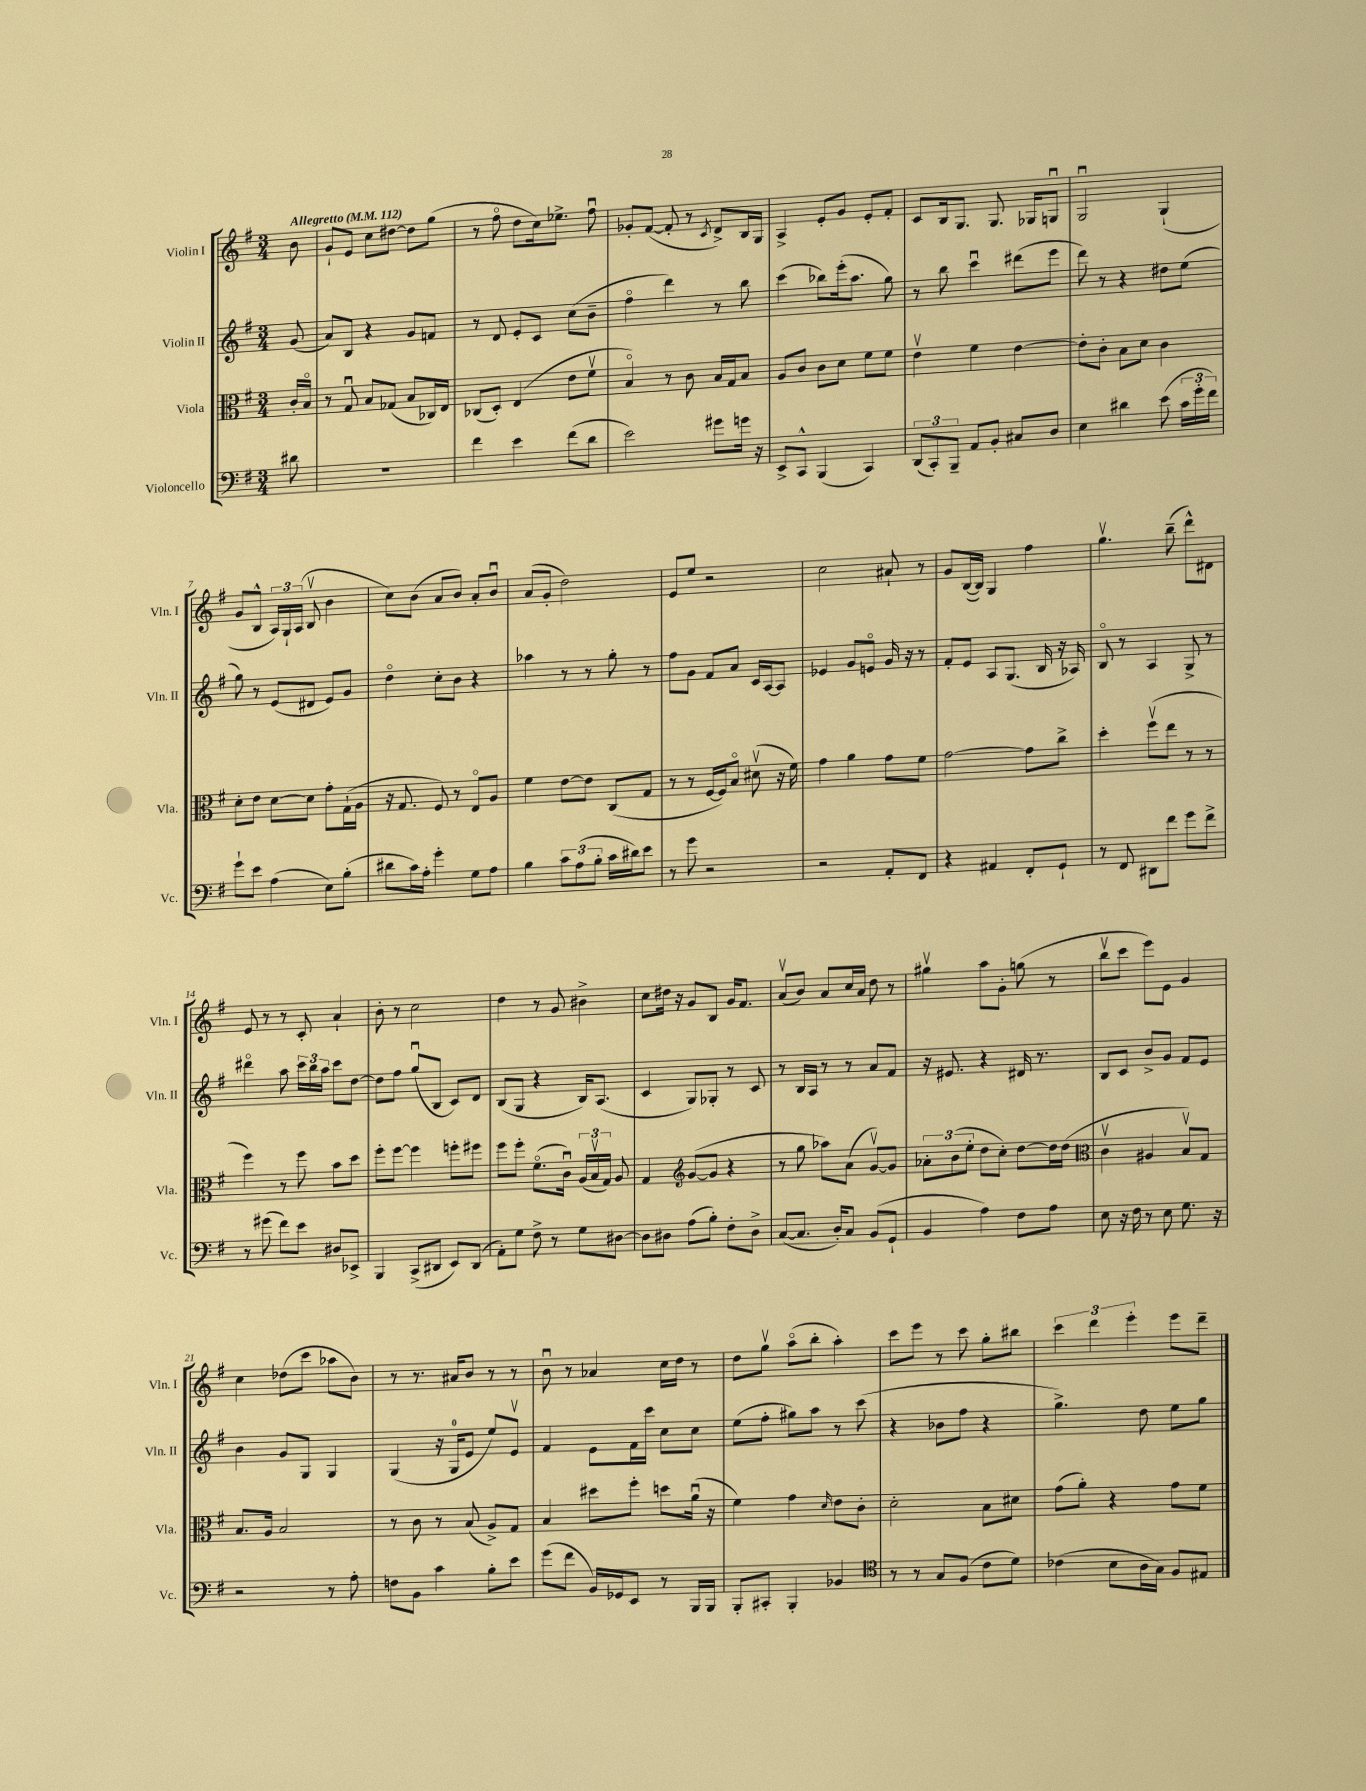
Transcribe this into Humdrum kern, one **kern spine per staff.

**kern	**kern	**kern	**kern
*staff4	*staff3	*staff2	*staff1
*clefF4	*clefC3	*clefG2	*clefG2
*k[f#]	*k[f#]	*k[f#]	*k[f#]
*M3/4	*M3/4	*M3/4	*M3/4
*MM112	*MM112	*MM112	*MM112
8d#\	16c'/LL	(8g/	8b\
.	16Bo/JJ	.	.
=	=	=	=
2.r	8r	8a/L)	8g`/L
.	8Gu/	8B/J	8e/J
.	8B/L	4r	8cc\L
.	(8G-/J	.	[8dd#\J
.	8B/L	8g/L	8dd#\]L
.	16C-/L)	8f/J	(8gg\J
.	16E/JJ	.	.
=	=	=	=
4f#\	(8C-/L	8r	8r
.	8D'/J)	8d/	8ff#o\
4e\	(4E/	8e'/L	8dd\L
.	.	8c/J	16cc\k)
.	.	.	8.ee-^\J
(8f#\L	8e\L	(8cc\L	.
8d\J	8f#v\J	8b~\J	8ff#u\
=	=	=	=
2e\)	4Bo/)	4ff#o\	8g-'/L
.	.	.	([8f#/J
.	8r	4ddd\)	8f#'/]
.	8c\	.	8r
.	.	.	8qc/
8g#\L	16B/LL	8r	8d^/L)
.	16G/J	.	.
16g\Jk	8B/J	8bb\	16B/L
16r	.	.	16G/JJ
=	=	=	=
8EE^/L	8A/L	(4ccc\	4A^/
8CC^^/J	8c/J	.	.
(4BBB/	8c\L	8bb-\L)	8e'/L
.	8d\J	(16eee'\k	8g/J
.	.	8.aa\J	.
4CC/)	8f#\L	.	8e'/L
.	8f#\J	8gg\)	8f#'/J
=	=	=	=
(12DD/L	4ev\	8r	8c/L
12CC'/)	.	.	.
.	.	8bb\	16B/k
12BBB~/J	.	.	.
.	.	.	8.G/J
8AA/L	4f#\	4cccu\	.
8BB'/J	.	.	8.G/
8C#/L	[4e\	(8ddd#\L	.
.	.	.	16G-/LK
8D/J	.	8eee\J	8Gu/J
=	=	=	=
4E\	8e'\]L	8ddd\)	2Gu/
.	8c'\J	8r	.
4d#\	8B\L	4r	.
.	8d\J	.	.
(8e\	4c\	8dd#\L	(4G`/
24c\LL	.	(8ee\J	.
24g'\	.	.	.
24f#\JJ)	.	.	.
=	=	=	=
8g`\L	8d'\L	8gg\)	8g/L
8e\J	8e\J	8r	8B^^/J
(4A\	[8d\L	(8e/L	24A/LL)
.	.	.	24G`/
.	.	.	(24A/JJ
.	8d\]J	8d#/J	8Bv/
8E\L)	8g'\L	8e/L)	4b\
(8B'\J	(16G`\L	8g/J	.
.	16A\JJ	.	.
=	=	=	=
8d#\L	16r	4ddo\	8cc\L)
.	8.G/	.	.
16c\L)	.	.	(8b\J
16A'\JJ	.	.	.
4g'\	8F#/)	8cc'\L	8a/L
.	8r	8b\J	8b/J)
8G\L	8Eo/L	4r	8a'/L
8A\J	8A/J	.	8bu/J
=	=	=	=
4B\	4f#\	4aa-\	(8a/L
.	.	.	8g'/J
12c\L	[8e\L	8r	2dd\)
(12A\	.	.	.
.	8e\]J	8r	.
12B'\J	.	.	.
16c\LL	(8C/L	8gg'\	.
16d#\J)	.	.	.
8e\J	8G/J	8r	.
=	=	=	=
8r	8r	8ff#\L	8e/L
8g\	8r	8g\J	8ee/J
2r	[16F#/LL	8f#/L	2r
.	16F#/]J)	.	.
.	8Bo/J	8a/J	.
.	(8d#v\	16c/LL	.
.	.	[16A/J	.
.	16r	8A/]J	.
.	16f#\)	.	.
=	=	=	=
2r	4g\	4e-/	2cc\
.	4a\	8g/L	.
.	.	8eo/J	.
8AA'/L	8g\L	16g/	8a#`/
.	.	16r	.
8FF#/J	8f#\J	8r	8r
=	=	=	=
4r	[2g\	8f#'/L	8g/L
.	.	8e/J	([16B/L
.	.	.	16B/]JJ)
4AA#/	.	8A/L	4G/
.	.	(8.G/J	.
8FF#'/L	8g\]L	.	4ff#\
.	.	16B/	.
8GG`/J	8cc^\J	16r	.
.	.	16A-/)	.
=	=	=	=
8r	4dd'\	8Bo/	4.ggv\
8FF#/	.	8r	.
8DD#\L	(8ff#v\L	4A/	.
8f#\J	8ee\J	.	(8bb~\
8g\L	8r	8G^/	8ddd^^\L)
8f#^\J	8r	8r	8d#\J
=	=	=	=
8r	4ff#\)	4ddd#o\	8e/
(8g#\	.	.	8r
8f#\L)	8r	8aa\	8r
8e\J	8ff#\	24ccc\LL	8c'/
.	.	24bb\	.
.	.	24aa\JJ	.
8D#/L	8b\L	8ccc\L	4a`/
8EE-^/J	8dd\J	[8dd\J	.
=	=	=	=
4BBB/	8ff#'\L	8dd\]L	8b'\
.	[8ff#\J	8ff#\J	8r
(8CC^/L	4ff#\]	(8ggu/L	2cc\
8DD#/J	.	8B/J	.
8EE/L)	8ff'\L	8c/L)	.
(8DD#/J	8ff#\J	8d/J	.
=	=	=	=
8AA'\L)	8ff#\L	(8B/L	4dd\
8G\J	8ff#'\J	8G/J	.
8F#^\	(8.f#o\L	4r	8r
8r	.	.	8g/
.	16cu\Jk)	.	.
8G\L	(24A/LL	16B/LK)	4b#^\
.	24Bv/	.	.
.	.	(8.A/J	.
.	24G/JJ)	.	.
[8D#\J	8A/	.	.
=	=	=	=
8D#\]L	4G/	4c/	8cc\L
8D#\J	.	.	16dd#\Jk
.	.	.	16r
*	*clefG2	*	*
(8A\L	([8g/L	8G/L)	8g/L
8B'\J)	8g/]J	8G-'/J	8B/J
8F#'\L	4r	8r	16g/LK
.	.	.	8.f#/J
8D#^\J	.	8c/	.
=	=	=	=
([8C/L	8r	8r	(8av/L
8.C/]J	8gg\	16B/LL	8b/J)
.	.	16A/JJ	.
.	8aa-\L)	8r	8a/L
16D'/LK)	.	.	.
8C/J	(8a\J	8r	16cc/L
.	.	.	16a/JJ
(8BB/L	[8gv/L)	8a/L	8dd\
8GG`/J	8g/]J	8f#/J	8r
=	=	=	=
4BB/	12a-'\L	16r	4gg#v\
.	.	8.e#/	.
.	(12b\	.	.
.	12ee'\J	.	.
4A\)	8dd\L	4r	8aa\L
.	8cc'\J)	.	8g'\J
8F#\L	[8dd\L	16d#/	(8gg\
.	.	8.r	.
8A\J	16dd\]L	.	8r
.	(16dd\JJ	.	.
=	=	=	=
*	*clefC3	*	*
8E\	4cv\	8B/L	8bbv\L
16r	.	8c/J	8ccc\J
16F#\	.	.	.
8r	4A#/	8b^/L	8eee\L)
8E\	.	8g/J	8e\J
8.G\	8Bv/L)	8f#/L	4g/
.	8G/J	8e/J	.
16r	.	.	.
=	=	=	=
2r	8.B/L	4b\	4cc\
.	16A/Jk	.	.
.	2B/	8g/L	(8dd-\L
.	.	8G/J	8ccc\J
8r	.	4G/	8aa-\L
8A'\	.	.	8b\J)
=	=	=	=
8F\L	8r	(4G/	8r
8BB\J	8c\	.	8.r
4c\	8r	16r	.
.	.	16G/LK	16a#/LK
.	(8B/	8e/J	8b/J
8B'\L	8A^/L)	8ee/L)	8r
8e\J	8G/J	8ev/J	8r
=	=	=	=
(8g\L	4B/	4f#/	8bu\
8f#\J	.	.	8r
16BB/LL)	8dd#\L	8e\L	4a-/
16GG-/J	.	.	.
8EE/J	8ff#'\J	16f#\L	.
.	.	16ccc\JJ	.
8r	8dd\L	8cc\L	16cc\LL
.	.	.	16dd\JJ
16BBB/LL	(16au\Jk	8cc\J	8r
16BBB/JJ	16r	.	.
=	=	=	=
8BBB'/L	4f#\)	(8ee\L	8dd\L
8CC#'/J	.	8ff#'\J	8ggv\J
4BBB'/	4g\	8gg#\L)	(8aao\L
.	.	8aa\J	8bb'\J
.	16qqd/	.	.
4BB-/	8e\L	8r	4aa'\)
.	8c'\J	(8ccc\	.
=	=	=	=
*clefC4	*	*	*
8r	2d'\	4r	8ccc\L
8r	.	.	8eee\J
8G/L	.	8b-\L	8r
(8F#/J	.	8ff#\J	8ccc\
8c\L	8B\L	4r	8gg'\L
8d\J)	8d#\J	.	8bb#\J
=	=	=	=
(4c-\	(8g\L	4.gg^\)	6ccc\
.	8a'\J)	.	.
.	.	.	6ddd\
8B\L	4r	.	.
.	.	.	6eee'\
16A\L	.	8dd\	.
16G\JJ)	.	.	.
8F#/L	8g\L	8ee\L	8eee\L
8E#/J	8f#\J	8gg\J	8ddd~\J
==	==	==	==
*-	*-	*-	*-
